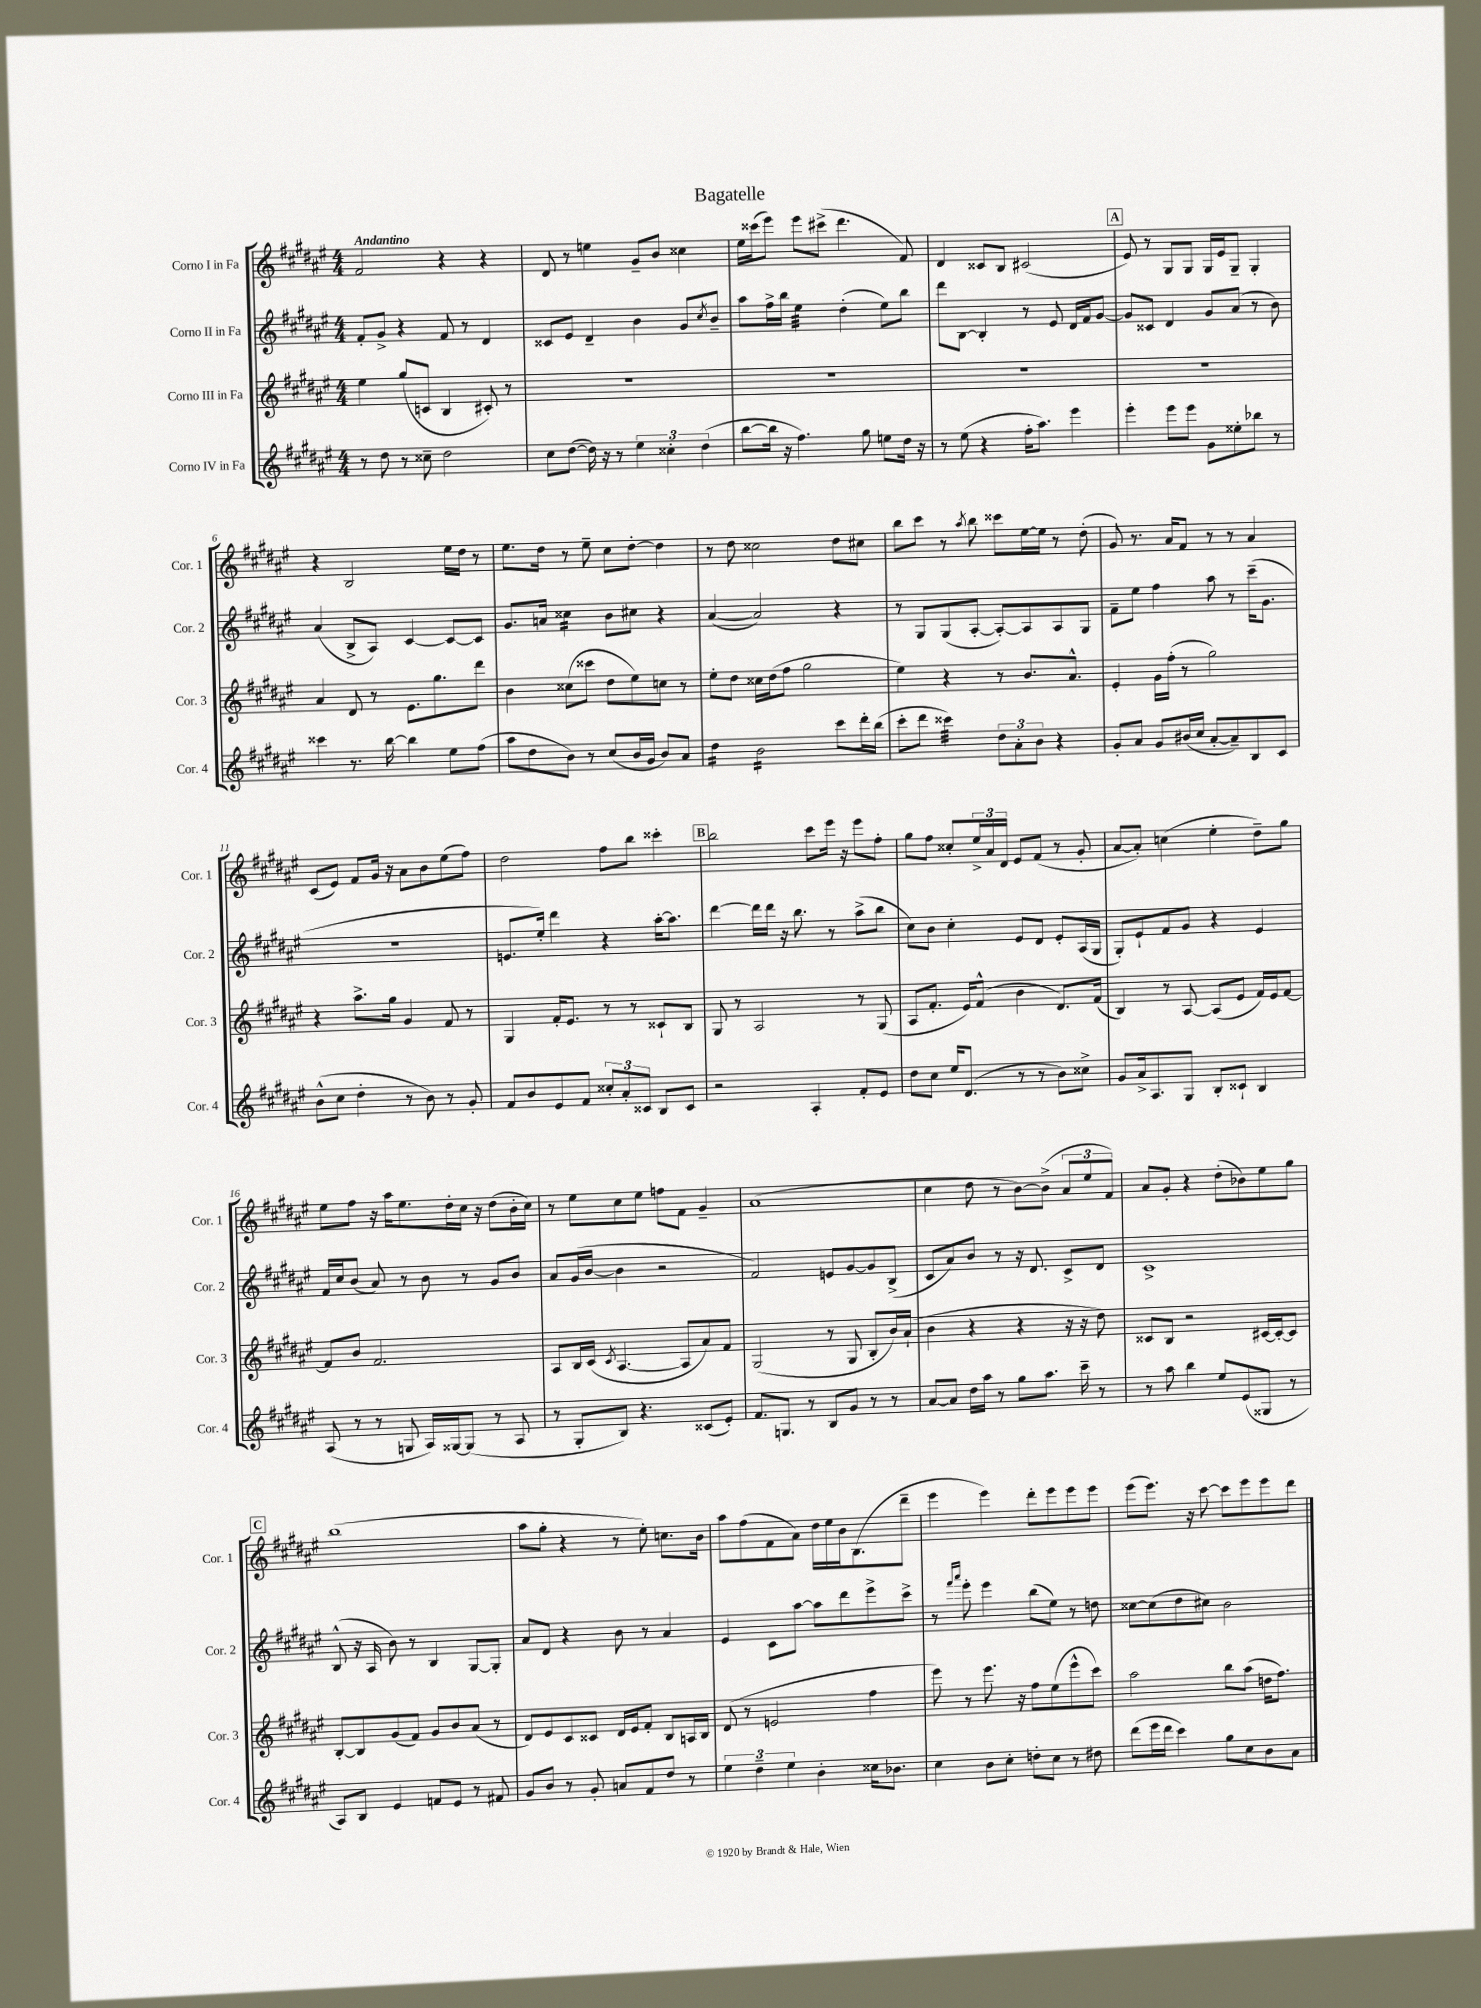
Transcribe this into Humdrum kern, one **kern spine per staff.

**kern	**kern	**kern	**kern
*staff4	*staff3	*staff2	*staff1
*clefG2	*clefG2	*clefG2	*clefG2
*k[f#c#g#d#a#e#]	*k[f#c#g#d#a#e#]	*k[f#c#g#d#a#e#]	*k[f#c#g#d#a#e#]
*M4/4	*M4/4	*M4/4	*M4/4
8r	4ee#	8f#'	2f#
8dd#	.	8g#^	.
8r	(8gg#	4r	.
8cc##~	8c	.	.
2dd#	4B	8f#	4r
.	.	8r	.
.	8c#')	4d#	4r
.	8r	.	.
=	=	=	=
8cc#	1r	8c##	8d#
([8dd#	.	8e#	8r
16dd#])	.	4d#~	4ee
16r	.	.	.
8r	.	.	.
6ee#	.	4b	8g#~
.	.	.	8b
6cc##'	.	.	.
.	.	8g#	4cc##
(6dd#	.	.	.
.	.	8qcc#	.
.	.	8b~	.
=	=	=	=
[8bb	1r	8aa#	16ee#
.	.	.	(16ccc##
16bb]	.	16ff#^	8eee#)
16r	.	16bb	.
4.ff#)	.	4ee#	8eee#
.	.	.	(8ccc#^
.	.	(4dd#'	4.ddd#
8gg#	.	.	.
8ee	.	8ee#)	.
16dd#	.	8bb	8f#)
16r	.	.	.
=	=	=	=
8r	1r	8ddd#	4d#
(8ee#	.	[8B	.
4r	.	4B']	8c##
.	.	.	8B
16ff#'	.	8r	(2c#
8.aa#)	.	.	.
.	.	8e#	.
4eee#	.	16d#	.
.	.	16f#	.
.	.	[8g#	.
=	=	=	=
4eee#'	1r	8g#]	8e#)
.	.	8c##	8r
8eee#	.	4d#	8G#
8eee#	.	.	8G#
8g#	.	8g#	16G#
.	.	.	16e#
8ee##'	.	(8a#	8G#~
8bb-	.	8r	4G#'
8r	.	8b)	.
=	=	=	=
4ccc##	4a#	(4a#	4r
8.r	8d#	8B^	2B
.	8r	8A#)	.
[16bb	.	.	.
4bb]	8.e#	[4c#	.
.	8.gg#	.	.
8ee#	.	8c#_	16ee#
.	.	.	16dd#
(8ff#	8ddd#	8c#]	8r
=	=	=	=
8aa#	4b	8.g#	8.ee#
8dd#	.	.	.
.	.	16a	16dd#
8b)	(8cc##	4cc##	8r
8r	8ccc##	.	8ee#~
(8cc#	8dd#	8b	8cc#
16b	8ee#)	8cc#	[8dd#'
16g#	.	.	.
8b)	8cc	4r	4dd#]
8a#	8r	.	.
=	=	=	=
4dd#	8ee#'	([4a#	8r
.	8dd#	.	8dd#
2b	16cc##	2a#])	2cc##
.	(16dd#	.	.
.	8ff#	.	.
.	2gg#	.	.
8ccc#	.	4r	8dd#
16ddd#'	.	.	8cc#
(16bb	.	.	.
=	=	=	=
8ccc#'	4ee#)	8r	8bb
8ddd#	.	8G#	8ccc#
4ccc##)	4r	(8G#	8r
.	.	.	8qaa#
.	.	[8A#'	8bb
12dd#	8r	8A#'_)	8ccc##
12a#'	.	.	.
.	8.b	8A#]	[16ee#
12b	.	.	.
.	.	.	16ee#]
4r	.	8A#	8r
.	8.a#^^	.	.
.	.	8G#	(8dd#'
=	=	=	=
8g#'	4e#'	8f#~	8g#)
8a#	.	8ee#	8.r
8g#	16g#	4ff#	.
.	(16ff#'	.	16a#
(16b#	8r	.	8f#
16cc#	.	.	.
[8a#'	2gg#)	8aa#	8r
8a#~])	.	8r	8r
8B	.	(16ccc#~	4a#
.	.	8.g#	.
8c#	.	.	.
=	=	=	=
(8b^^	4r	1r	(8c#
8cc#	.	.	8e#)
4dd#'	8.aa#^	.	8f#
.	.	.	16g#
.	16gg#	.	16r
8r	4g#	.	8a#
8b)	.	.	8b
8r	8f#	.	(8ee#
8g#'	8r	.	8ff#)
=	=	=	=
8f#	4G#	8.e	2dd#
8b	.	.	.
.	.	16ee#')	.
8e#	16f#'	4ddd#	.
.	8.e#	.	.
8f#	.	.	.
12cc##'	8r	4r	8ff#
12a#'	.	.	.
.	8r	.	8bb
12c##	.	.	.
8B	8c##`	[16aa#'	4ccc##'
.	.	8.aa#]	.
8c##	8B	.	.
=	=	=	=
2r	8G#	[4ddd#	2bb
.	8r	.	.
.	2A#	16ddd#]	.
.	.	16ddd#	.
.	.	16r	.
.	.	8.bb	.
4A#'	.	.	8ccc#
.	.	8r	16eee#
.	.	.	16r
8f#'	8r	(8aa#^	8eee#
8e#	(8G#	8bb	8ff#'
=	=	=	=
8dd#	8A#	8cc#)	8gg#
8cc#	8.f#'	8b	8ff#
16ee#	.	4cc#'	8cc##'
(8.d#	16e#)	.	.
.	(8f#^^	.	24ee#^
.	.	.	24a#
.	.	.	24d#
8r	4b	8e#	8e#
8r	.	8d#	(8f#
8b)	8.d#)	8e#'	8r
8cc##^	.	(16A#	8g#'
.	(16f#	16G#	.
=	=	=	=
8g#	4B)	8G#')	[8a#
16a#^	.	8e#`	8a#'])
8.A#	.	.	.
.	8r	8f#	(4cc
8G#	[8A#	8g#	.
8B'	(8A#]	4r	4ee#'
8c##`	8e#	.	.
4B	16f#)	4e#	8dd#~)
.	16e#	.	.
.	[8f#	.	8gg#
=	=	=	=
(8A#	8f#]	16f#	8ee#
.	.	16cc#	.
8r	8b	(8b	8ff#
8r	2.f#	8a#)	16r
.	.	.	16aa#
8G	.	8r	8.ee#
16A#)	.	8b	.
[16G##	.	.	16dd#'
(8G##]	.	8r	16cc#
.	.	.	16r
8r	.	8g#	(8dd#
8A#	.	8b	16b'
.	.	.	16cc#)
=	=	=	=
8r	8A#	8a#	8r
8G#'	16B	(16g#	8ee#
.	(16c#	[16b	.
.	8qc#	.	.
8B)	[4.A#	4b]	8cc#
4.r	.	.	8ee#
.	.	2r	8ff
.	8A#]	.	8f#
(8c##	8a#)	.	4g#~
8e#')	8f#	.	.
=	=	=	=
8.f#	(2G#	2f#)	(1a#
8.G	.	.	.
8r	.	.	.
8B	8r	8e	.
8g#	8G#	[8g#	.
8r	8B'	8g#]	.
8r	16b)	(8B^	.
.	(16a#`	.	.
=	=	=	=
[8a#	4b	8c#	4cc#
8a#]	.	8a#)	.
16dd#	4r	8b	8dd#
16aa#	.	.	.
8r	.	8r	8r
8gg#	4r	16r	[8b)
.	.	8.d#	.
8.aa#	.	.	(8b^]
.	16r	8c#^	12a#
16ccc#~	16r	.	.
.	.	.	12ee#
8r	8dd#)	8d#	.
.	.	.	12f#)
=	=	=	=
8r	8c##	1c#^	8a#
8aa#	8B	.	8g#'
4bb	2r	.	4r
8ee#	.	.	(8dd#'
(8e#	.	.	8b-)
8G##	[16c#	.	8ee#
.	16c#'_	.	.
8r	8c#]	.	8gg#
=	=	=	=
8A#)	[8B'	(8B^^	(1bb
8B	8B]	16r	.
.	.	16A#	.
4e#	(8g#	8b)	.
.	8f#)	8r	.
8f	8g#	4B	.
8e#	8b	.	.
8r	(8a#	[8G#	.
8f#	8r	8G#']	.
=	=	=	=
8g#	8d#)	8a#	8aa#
8b	8e#	8d#	8gg#'
8r	8c#	4r	4r
8g#'	8c##	.	.
8a	16d#	8b	8r
.	16e#	.	.
8f#	8f#'	8r	8ee#')
8dd#	8B	4a#	8.cc
8r	16A	.	.
.	16B	.	16b
=	=	=	=
6ee#	(8d#	4e#	8aa#
.	8r	.	(8ff#
6dd#~	.	.	.
.	2e	8c#	8f#
6ee#	.	.	.
.	.	[8aa#	8a#)
4b'	.	8aa#]	16dd#
.	.	.	16ee#
.	.	8ddd#	16b
.	.	.	(8.B
16cc##	4ff#	8eee#^	.
8.b-	.	.	.
.	.	8ccc#^	8ddd#~
=	=	=	=
4cc#	8eee#)	8r	4eee#
.	.	16qqfff#	.
.	.	16qqaaa#	.
.	8r	8eee#'	.
8b	8.eee#	4eee#	4eee#)
8cc#'	.	.	.
.	16r	.	.
8dd'	8ff#	(8bb	8ddd#'
8cc#	(8ee#	8ee#)	8eee#
8r	8eee#^^	8r	8eee#
8dd#	8ccc#)	8dd	8eee#
=	=	=	=
(8ddd#	2aa#	[8cc##	(8eee#
16eee#	.	(8cc##]	8.eee#)
16ddd#	.	.	.
4ccc#)	.	8dd#	.
.	.	.	16r
.	.	8cc#)	[8ccc#
8gg#	8bb	2b	8ccc#]
8cc#	(8aa#	.	8eee#
8b	16dd	.	8eee#
.	8.ff#)	.	.
8a#	.	.	8ddd#
==	==	==	==
*-	*-	*-	*-
